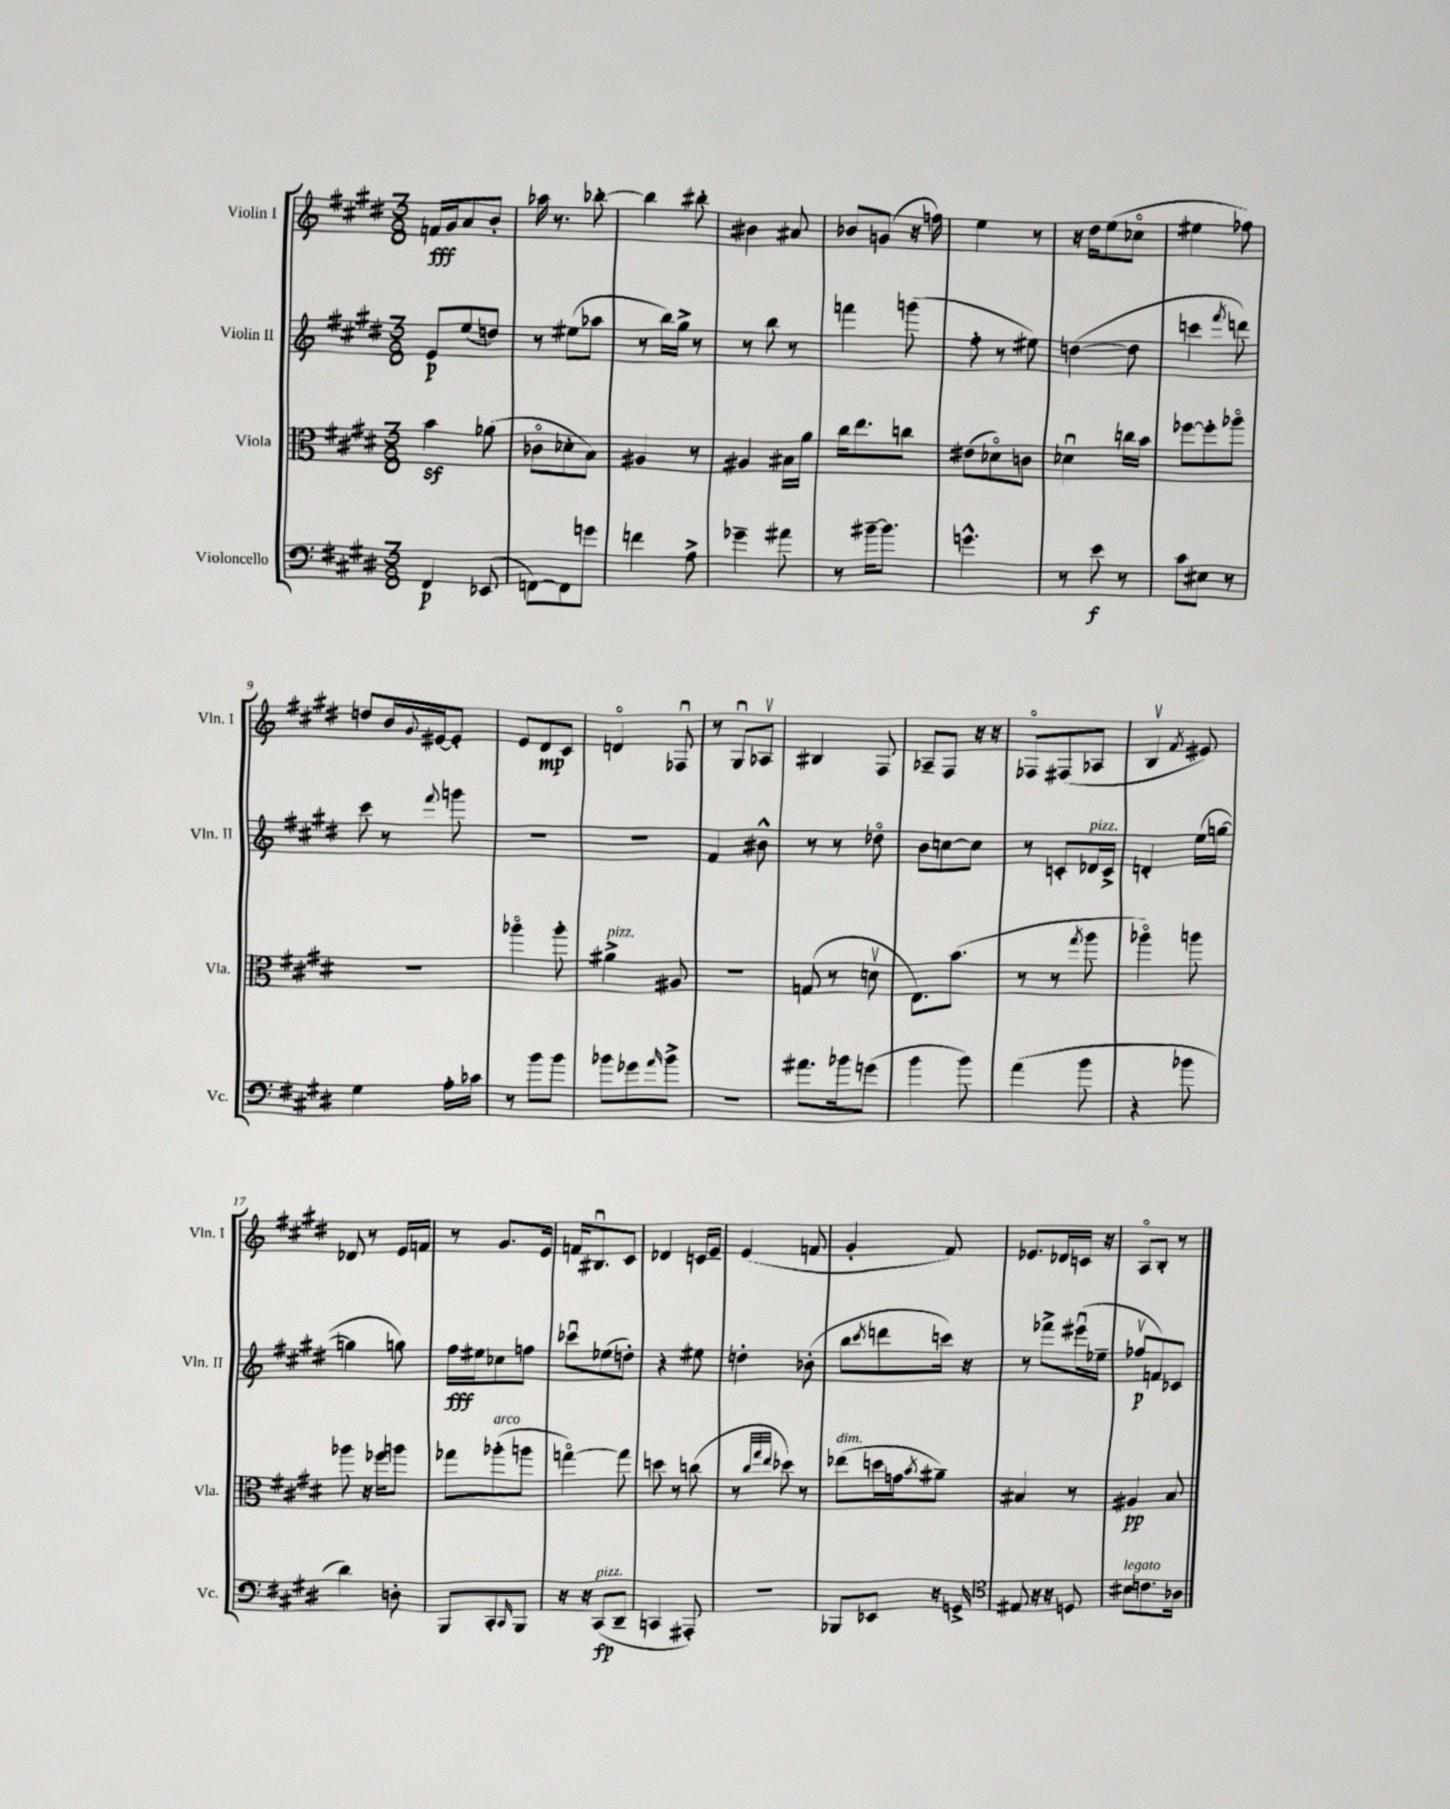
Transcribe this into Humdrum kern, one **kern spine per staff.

**kern	**kern	**kern	**kern
*staff4	*staff3	*staff2	*staff1
*clefF4	*clefC3	*clefG2	*clefG2
*k[f#c#g#d#]	*k[f#c#g#d#]	*k[f#c#g#d#]	*k[f#c#g#d#]
*M3/8	*M3/8	*M3/8	*M3/8
4FF#	4b	8e	16f
.	.	.	16g#
.	.	(8ee	8a
(8EE-	(8a-	8dd)	8b'
=	=	=	=
[8FF)	8c-o	8r	16aa-
.	.	.	8.r
8FF]	8d-'	(8ee#	.
8g	8B)	8aa-	[8bb-'
=	=	=	=
4f	4A#	8r	4bb-]
.	.	16bb)	.
.	.	16gg#^	.
8A^	8r	8r	8bb#'
=	=	=	=
4g-~	4A#	8r	4b#
.	.	8bb	.
8a#	16B#	8r	8a#
.	16a	.	.
=	=	=	=
8r	16cc#	4fff	8b-
.	8.ee	.	.
[16b#~	.	.	(8g
8.b#]	.	.	.
.	8cc	(8ggg	16r
.	.	.	16ff)
=	=	=	=
4.g^^	(8e#	8ff#'	4ee
.	8d-o)	8r	.
.	8c	8ee#)	8r
=	=	=	=
8r	4d-u	([4dd	16r
.	.	.	16dd#
8e	.	.	(8ee
8r	16cc	8dd]	8cc-o
.	16b	.	.
=	=	=	=
8c#	[8ff-	4ccc	4ee#
8E#	8ff-']	.	.
.	.	8qfff#	.
8r	8aa-o	8ddd)	8ff-)
=	=	=	=
4G#	4.r	8ccc#	8dd
.	.	8r	16b
.	.	.	8qqg#
.	.	.	[16e#
.	.	8qqfff#	.
16A'	.	8ggg	8e#']
16c-	.	.	.
=	=	=	=
8r	4aa-o	4.r	8e
8b	.	.	8d#
8b	8aa-'	.	8c#
=	=	=	=
8b-	4a#^	4.r	4do
8g-	.	.	.
16qqa	.	.	.
8b-^	8A#	.	8F-u
=	=	=	=
4.r	4.r	4f#	8r
.	.	.	8G#u
.	.	8b#^^	8A-v
=	=	=	=
8.a#	(8G	8r	4B#
.	8r	8r	.
16b-	.	.	.
(8g	8dv	8dd-o	8F#
=	=	=	=
4b	8.E)	8b	8A-~
.	.	[8cc	8F#
.	(8.b	.	.
8b)	.	8cc]	16r
.	.	.	16r
=	=	=	=
(4a	8r	8r	8F-o
.	8r	8c'	(8F#
.	8qgg#	.	.
8b	8aa	16d-	8A-
.	.	16c^	.
=	=	=	=
4r	4aa-o)	4d'	4Bv
.	.	.	8qf#
8b-	8aa	(16ee	8e#)
.	.	[16gg	.
=	=	=	=
4d#)	8aa-	4gg]	8d-
.	16r	.	8r
.	16ff-	.	.
8D'	8aa	8gg)	16e
.	.	.	16f
=	=	=	=
8BBB	8gg-	16ff#	8r
.	.	16ee#	.
8CC#'	(8aa-'	8cc-	8.g#
16qqCC#	.	.	.
8BBB	8aa	8ff	.
.	.	.	16e
=	=	=	=
16r	[4ggo)	8ccc-u	16f
16r	.	.	8.B#u
(8CC#	.	(8ee-	.
8DD#~	8gg]	8dd')	8c#
=	=	=	=
4CC	8dd	4r	4d-
.	8r	.	.
8AAA#')	(8cc	8ee#	16c
.	.	.	16e~
=	=	=	=
4.r	8r	4dd'	(4e
.	32qqcc#	.	.
.	32qqgg#	.	.
.	32qqee	.	.
.	8dd-)	.	.
.	8r	(8b-'	8f
=	=	=	=
8BBB-	(8ee-	8bb	4g#'
.	.	8qccc#	.
8EE-	16dd	8ddd	.
.	16g	.	.
.	8qb	.	.
16r	8a#~)	16ccc)	8f#)
16GG^	.	16r	.
=	=	=	=
*clefC4	*	*	*
8E#	4B#	8r	8.e-
16r	.	8fff-^	.
16r	.	.	16d-
8D	8r	(16eee#u	16c
.	.	16ee-~	16r
=	=	=	=
8B#	4A#	8ff-v	8Ao
8.c	.	8f)	8B'
.	8B	8c-	8r
16A-	.	.	.
==	==	==	==
*-	*-	*-	*-
